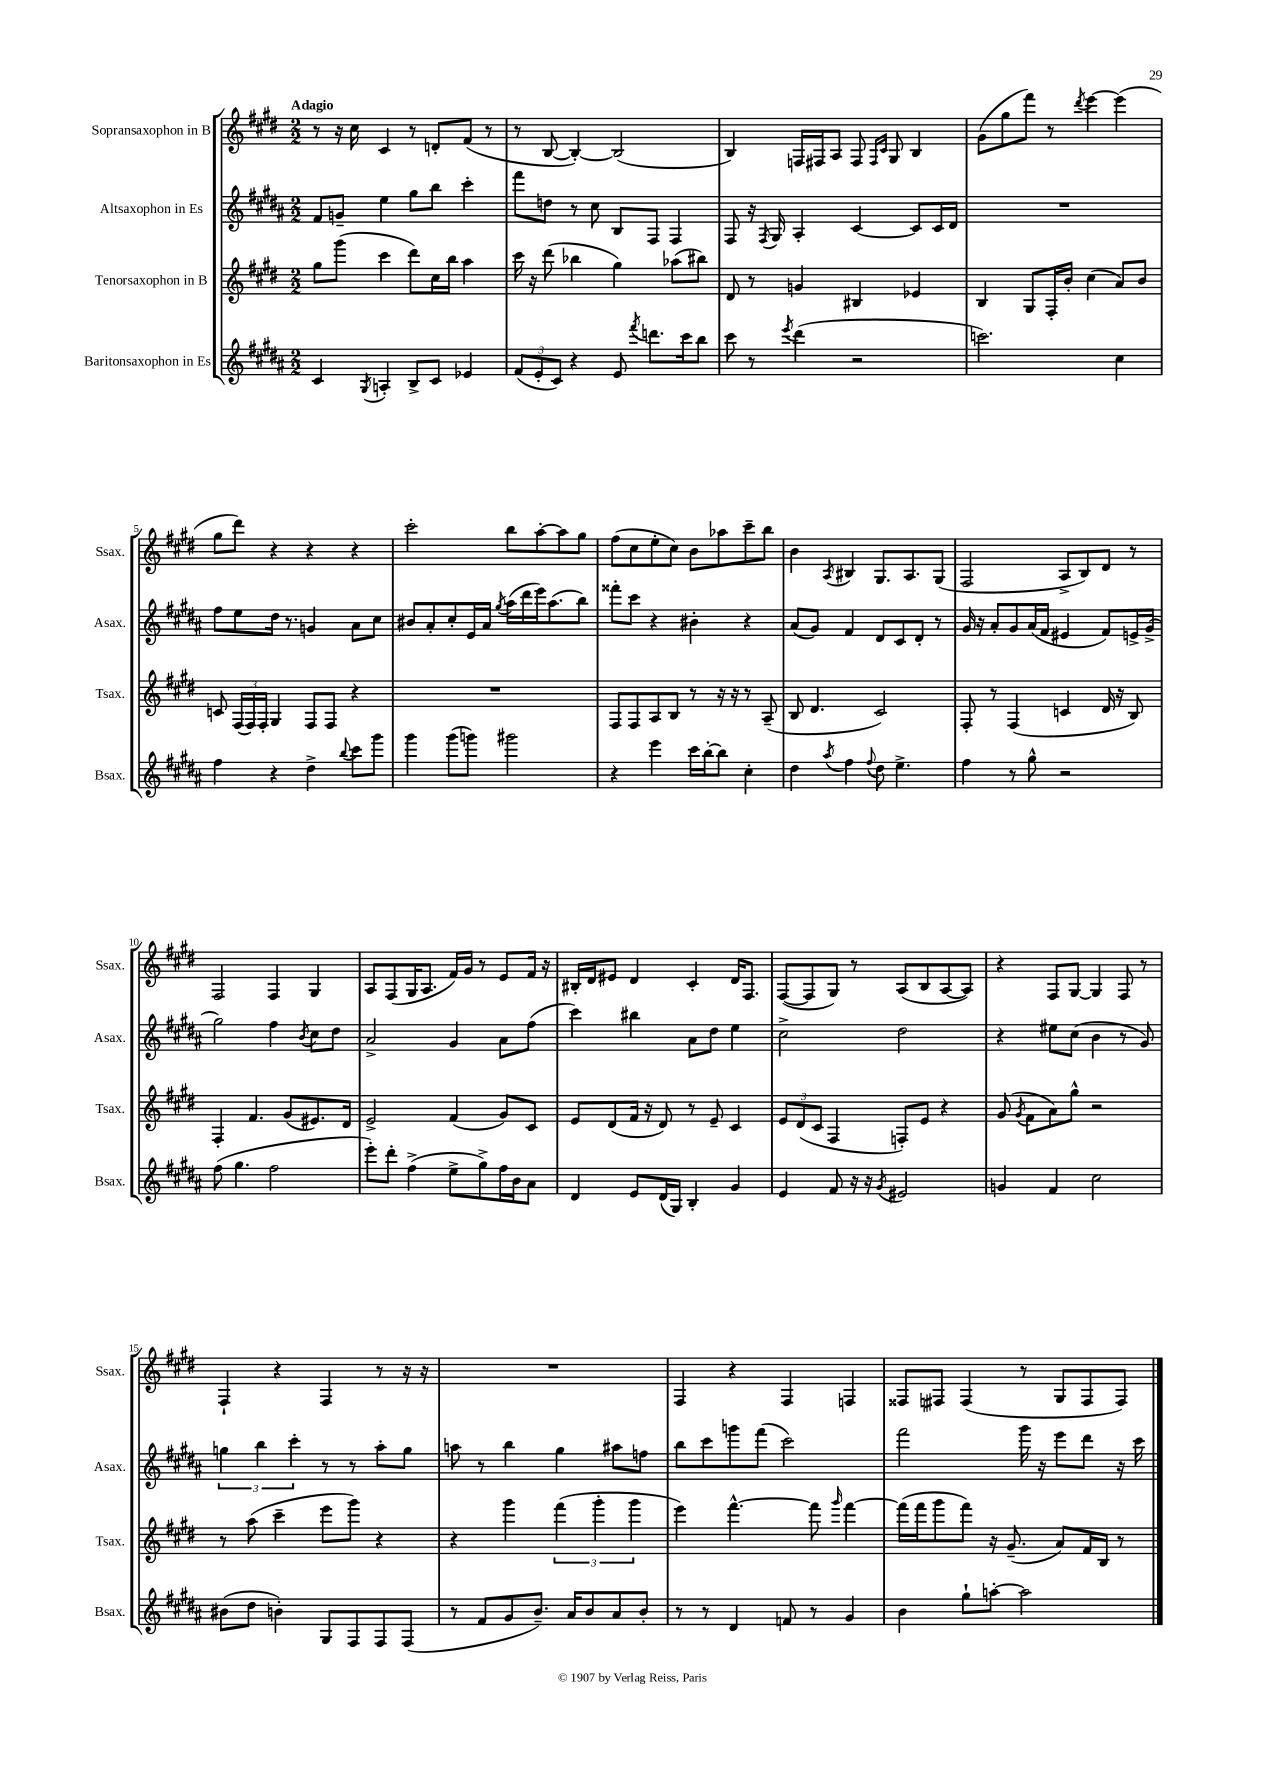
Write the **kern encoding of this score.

**kern	**kern	**kern	**kern
*staff4	*staff3	*staff2	*staff1
*clefG2	*clefG2	*clefG2	*clefG2
*k[f#c#g#d#a#]	*k[f#c#g#d#]	*k[f#c#g#d#a#]	*k[f#c#g#d#]
*M2/2	*M2/2	*M2/2	*M2/2
4c#	8gg#	8f#	8r
.	(8ggg#	8g~	16r
.	.	.	16cc#
8qG#	.	.	.
4A'	4ccc#	4ee	4c#
8B^	8ddd#)	8gg#	8r
8c#	16cc#	8bb	8d'
.	16bb	.	.
4e-	4aa	4ccc#'	(8f#
.	.	.	8r
=	=	=	=
(12f#	16ccc#	8fff#	8r
.	16r	.	.
12e'	.	.	.
.	(8ddd#	8dd	[8B
12c#)	.	.	.
4r	4bb-	8r	4B'_)
.	.	8cc#	.
8e	4gg#)	8B	(2B]
8qfff#	.	.	.
8.ddd	.	8F#	.
.	(8aa-	4F#	.
16ccc#	.	.	.
8bb	8bb#)	.	.
=	=	=	=
8ccc#	8d#	8F#	4B)
8r	8r	16r	.
.	.	8qF#	.
.	.	16G#	.
8qeee	.	.	.
(4ddd#	4g	4A#'	16F
.	.	.	16F#
.	.	.	8A
2r	4B#	[4c#	8F#
.	.	.	16qqF#
.	.	.	16qqc#
.	.	.	8G#
.	4e-	8c#]	4B
.	.	16c#	.
.	.	16d#	.
=	=	=	=
2.ccc)	4B	1r	(8g#
.	.	.	8gg#
.	8G#	.	8fff#)
.	16F#'	.	8r
.	16b'	.	.
.	.	.	8qddd#
.	(4cc#	.	[4eee
4cc#	8a)	.	(4eee]
.	8b	.	.
=	=	=	=
4ff#	8c	8ff#	8gg#
.	(24F#	8ee	8ddd#)
.	24F#)	.	.
.	24F#'	.	.
4r	4G#	16dd#	4r
.	.	8.r	.
4dd#^	8F#	4g	4r
.	8F#	.	.
8qqbb	.	.	.
8ccc#	4r	8a#	4r
8ggg#	.	8cc#	.
=	=	=	=
4ggg#	1r	8b#	2ccc#'
.	.	8a#'	.
(8ggg#	.	8cc#'	.
8ggg)	.	16e	.
.	.	16a#	.
.	.	8qgg#	.
2ggg#	.	(16aa#	8bb
.	.	16ddd#	.
.	.	16eee)	[8aa'
.	.	(8.aa#	.
.	.	.	8aa]
.	.	8bb)	8gg#
=	=	=	=
4r	8F#	8fff##'	(8ff#
.	8F#	8ccc#	8cc#
4eee	8A	4r	8ee'
.	8B	.	8cc#)
16ccc#	8r	4b#'	8b
[16bb'	.	.	.
8bb]	16r	.	8aa-
.	16r	.	.
4cc#'	8r	4r	8ccc#~
.	(8A~	.	8bb
=	=	=	=
4dd#	8B	(8a#	4b
.	4.d#	8g#)	.
8qaa#	.	.	8qA
4ff#	.	4f#	4B#
8qqff#	.	.	.
8dd#	2c#)	8d#	8.G#
4.ee^	.	8c#	.
.	.	.	8.A
.	.	8d#'	.
.	.	8r	(8G#
=	=	=	=
4ff#	8F#'	16g#	2F#
.	.	16r	.
.	8r	8a#'	.
8r	(4F#	8g#	.
8gg#^^	.	(16a#	.
.	.	16f#	.
2r	4c	4e#	8A^
.	.	.	8B)
.	16d#	8f#)	8d#
.	16r	.	.
.	8B)	16e^	8r
.	.	(16g#^	.
=	=	=	=
(8ff#	4F#'	2gg#)	2F#
4.gg#	.	.	.
.	4.f#	.	.
2ff#	.	4ff#	4F#
.	(8g#	.	.
.	.	8qb	.
.	8.e#)	8cc#	4G#
.	.	8dd#	.
.	16d#	.	.
=	=	=	=
8eee')	2e^	2a#^	8A
8ddd#'	.	.	(8F#
(4ff#^	.	.	16G#
.	.	.	8.A
8ee^	(4f#	4g#	16f#)
.	.	.	16g#
8gg#^)	.	.	8r
16ff#	8g#)	8a#	8e
16b	.	.	.
8a#	8c#	(8ff#	16f#
.	.	.	16r
=	=	=	=
4d#	8e	4ccc#)	16B#'
.	.	.	16d#
.	(8d#	.	8e#
8e	16f#	4bb#	4d#
.	16r	.	.
(16d#	8d#)	.	.
16G#)	.	.	.
4B'	8r	8a#	4c#'
.	8e~	8dd#	.
4g#	4c#	4ee	16d#
.	.	.	8.F#
=	=	=	=
4e	12e	2cc#^	([8F#
.	(12d#	.	.
.	.	.	8F#]
.	12c#	.	.
8f#	4F#	.	8G#)
16r	.	.	8r
16r	.	.	.
8qg#	.	.	.
2e#	8F')	2dd#	(8A
.	8e	.	8B
.	4r	.	[8A
.	.	.	8A])
=	=	=	=
4g	(8g#	4r	4r
.	8qg#	.	.
.	8f#	.	.
4f#	8a)	8ee#	8F#
.	8gg#^^	(8cc#	[8G#
2cc#	2r	4b	4G#]
.	.	8r	8F#
.	.	8g#)	8r
=	=	=	=
(8b#	8r	6gg	4F#`
8dd#	(8aa	.	.
.	.	6bb	.
4b')	4ccc#~	.	4r
.	.	6ccc#'	.
8G#	8eee	8r	4F#
8F#	8ggg#)	8r	.
8F#	4r	8aa#'	8r
(8F#	.	8gg	16r
.	.	.	16r
=	=	=	=
8r	4r	8aa	1r
8f#	.	8r	.
8g#	4ggg#	4bb	.
8.b~)	.	.	.
.	(6fff#	4gg#	.
16a#	.	.	.
8b	.	.	.
.	6ggg#'	.	.
8a#	.	8aa#	.
.	6ggg#	.	.
8b'	.	8ff	.
=	=	=	=
8r	4eee)	8bb	4F#
8r	.	8ccc#	.
4d#	[4.fff#^^	8ggg	4r
.	.	(8fff#	.
8f	.	2ccc#)	4F#
8r	8fff#]	.	.
.	16qqggg#	.	.
4g#	[4fff#	.	4F
=	=	=	=
4b	(16fff#]	2fff#	8F##
.	16fff#	.	.
.	8ggg#	.	8F#
8gg#`	8fff#)	.	(4F#
[8aa'	16r	.	.
.	(8.g#~	.	.
2aa]	.	16ggg#	8r
.	.	16r	.
.	8a)	8eee	8G#
.	16f#	8ddd#	8F#
.	16B	.	.
.	8r	16r	8F#)
.	.	16ccc#	.
==	==	==	==
*-	*-	*-	*-
